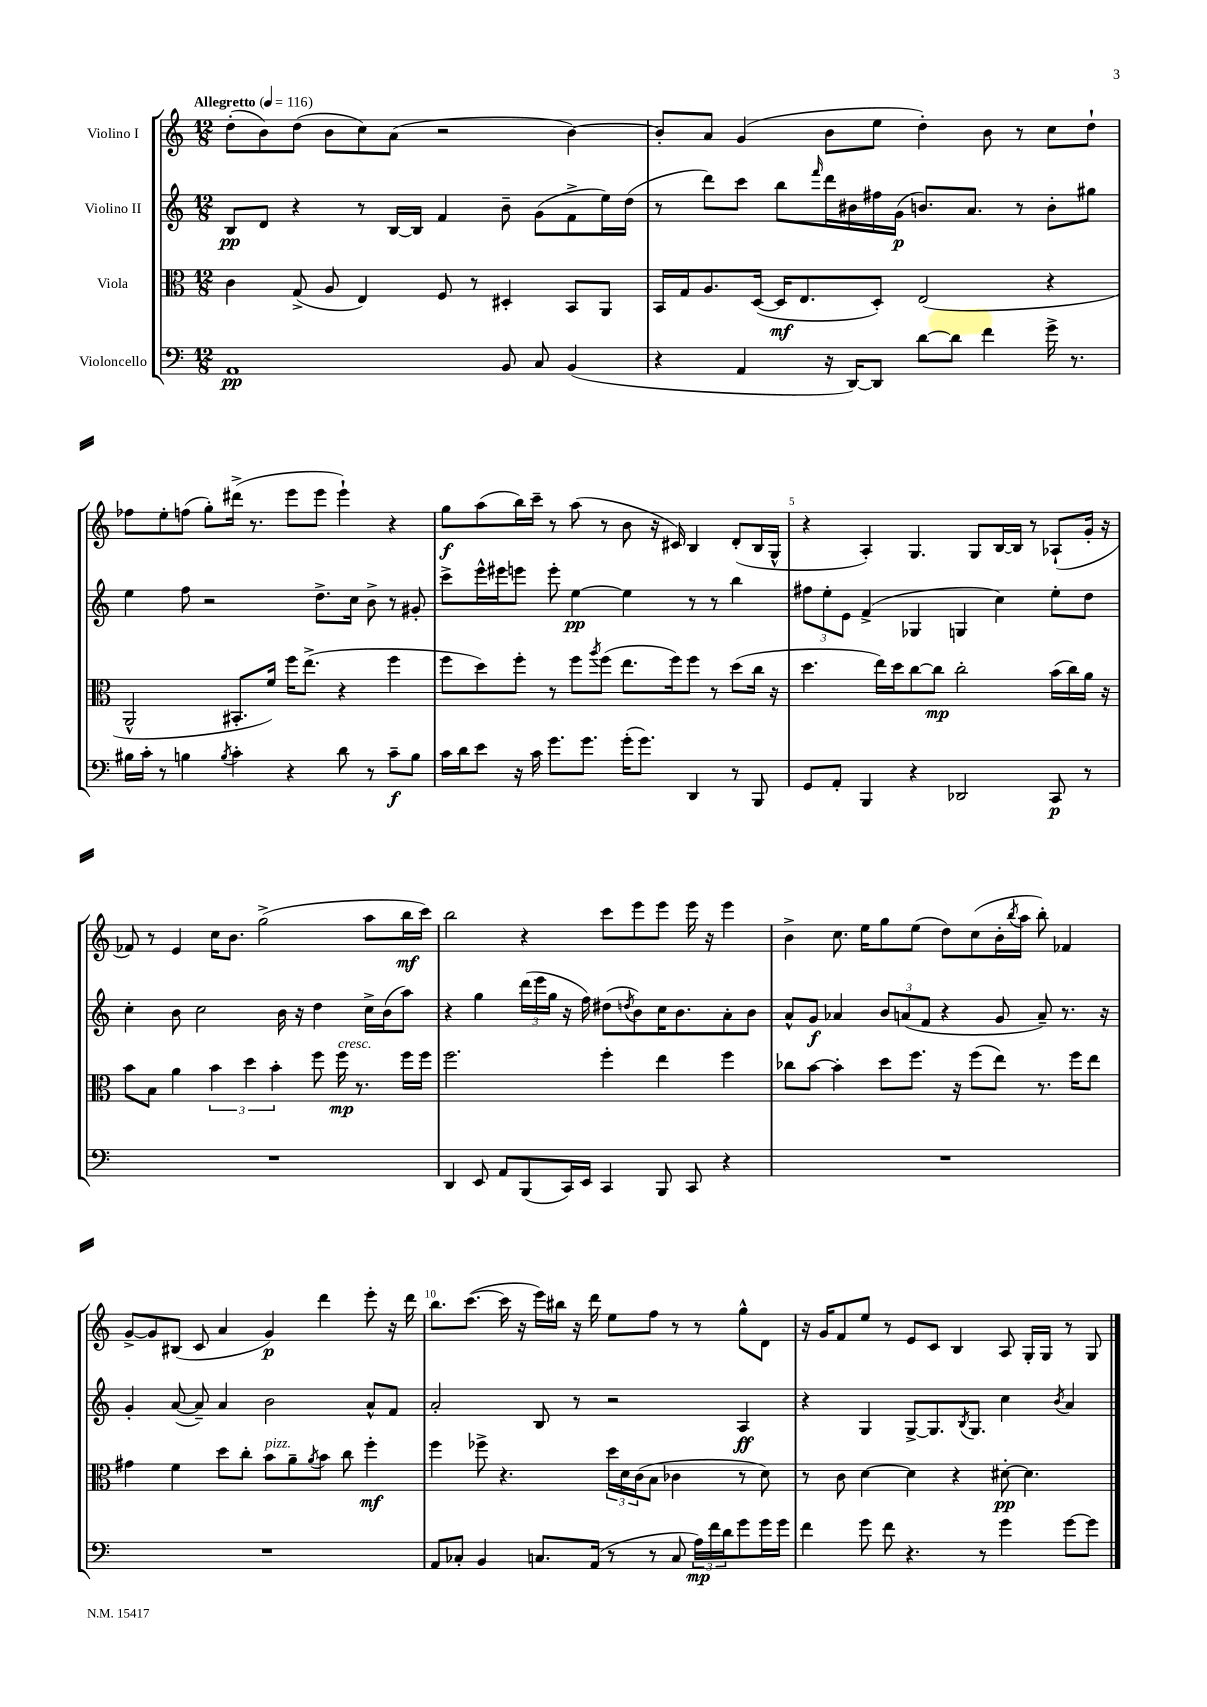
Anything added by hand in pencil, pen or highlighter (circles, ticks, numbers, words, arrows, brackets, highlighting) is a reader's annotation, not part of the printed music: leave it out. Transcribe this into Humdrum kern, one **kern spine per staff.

**kern	**kern	**kern	**kern
*staff4	*staff3	*staff2	*staff1
*clefF4	*clefC3	*clefG2	*clefG2
*k[]	*k[]	*k[]	*k[]
*M12/8	*M12/8	*M12/8	*M12/8
*MM116	*MM116	*MM116	*MM116
1AA	4c\	8B/L	(8dd'\L
.	.	8d/J	8b\)
.	(8G^/	4r	(8dd\J
.	8A/	.	8b\L
.	4E/)	8r	8cc\)
.	.	[16B/LL	(8a\J
.	.	16B/]JJ	.
.	8F/	4f/	2r
.	8r	.	.
8BB/	4D#'/	8b~\	.
8C/	.	(8g\L	.
(4BB/	8BB/L	8f^\	[4b\)
.	8AA/J	16ee\L)	.
.	.	(16dd\JJ	.
=	=	=	=
4r	16BB/LL	8r	8b'/]L
.	16G/J	.	.
.	8.A/	8ddd\L)	8a/J
4AA/	.	8ccc\J	(4g/
.	([16D/Jk	.	.
.	16D/]LK	8bb\L	.
.	8.E/	.	.
.	.	16qqfff/	.
16r	.	16ddd\L	8b\L
[16DD/LK)	.	16b#\	.
8DD/]J	8D'/J)	16ff#\	8ee\J
.	.	(16g\JJ	.
[8d\L	(2E/	8.b/L)	4dd'\)
8d\]J	.	.	.
.	.	8.a/J	.
4f\	.	.	8b\
.	.	8r	8r
16g^\	4r	8b'\L	8cc\L
8.r	.	.	.
.	.	8gg#\J	8dd`\J
=	=	=	=
16B#\LL	2AA^^/	4ee\	8ff-\L
16c'\JJ	.	.	.
8r	.	.	8ee'\
4B\	.	8ff\	(8ff\J
.	.	2r	8gg'\L)
8qB/	.	.	.
4c'\	8.BB#'/L	.	(16ddd#^\Jk
.	.	.	8.r
.	16f/Jk)	.	.
4r	16ff\LK	.	8eee\L
.	(8.ee^\J	.	.
.	.	8.dd^\L	8eee\J
8d\	4r	.	4eee`\)
.	.	16cc\Jk	.
8r	.	8b^\	.
8c~\L	4ff\	8r	4r
8B\J	.	8g#'/	.
=	=	=	=
16c\LL	8ff\L	8ccc^\L	8gg\L
16d\J	.	.	.
8e\J	8dd\)	16eee^^\L	(8aa\
.	.	16eee#\J	.
16r	8ff'\J	8eee\J	16bb\L)
16c\	.	.	16ccc~\JJ
8.g\L	8r	8eee'\	8r
.	8ff\L	[4ee\	(8aa\
8.g\J	.	.	.
.	8qaa/	.	.
.	(8ff\J	.	8r
(16g'\LK	8.ee\L	4ee\]	8b\
8.g\J)	.	.	.
.	.	.	16r
.	16ff\k)	.	16c#/)
4DD/	8ff\J	8r	4B/
.	8r	8r	.
8r	(8dd\L	4bb\	(8d'/L
8BBB/	16cc\Jk	.	16B/L
.	16r	.	16G^^/JJ
=	=	=	=
8GG/L	4.dd\	12ff#\L	4r
.	.	12ee'\	.
8AA'/J	.	.	.
.	.	12e\J	.
4BBB/	.	(4f^/	4A'/)
.	16ee\LL)	.	.
.	16dd\J	.	.
4r	[8cc\	4G-/	4.G/
.	8cc\]J	.	.
2DD-/	2cc'\	4G/	.
.	.	.	8G/L
.	.	4cc\)	[16B/L
.	.	.	16B/]JJ
.	.	.	8r
8CC/	(16b\LL	8ee'\L	(8A-`/L
.	16cc\)	.	.
8r	16a\JJ	8dd\J	16g'/Jk
.	16r	.	16r
=	=	=	=
1.r	8b\L	4cc'\	8f-/)
.	8B\J	.	8r
.	4a\	8b\	4e/
.	.	2cc\	.
.	6b\	.	16cc\LK
.	.	.	8.b\J
.	6dd\	.	.
.	.	.	(2gg^\
.	6b'\	.	.
.	.	16b\	.
.	.	16r	.
.	8ff\	4dd\	.
.	16ff\	.	.
.	8.r	.	.
.	.	16cc^\LL	8aa\L
.	.	(16b\J	.
.	16ff\LL	8aa\J)	16bb\L
.	16ff\JJ	.	16ccc\JJ)
=	=	=	=
4DD/	2.ff\	4r	2bb\
8EE/	.	4gg\	.
8AA/L	.	.	.
(8BBB/	.	(24ddd\LL	4r
.	.	24eee\	.
.	.	24gg\JJ	.
16CC/L)	.	16r	.
16EE/JJ	.	16ff\)	.
4CC/	4ff'\	(8dd#\L	8ccc\L
.	.	8qdd/	.
.	.	8b\)	8eee\
8BBB/	4ee\	16cc\K	8eee\J
.	.	8.b\	.
8CC/	.	.	16eee\
.	.	.	16r
4r	4ff\	8a'\	4eee\
.	.	8b\J	.
=	=	=	=
1.r	8cc-\L	8a^^/L	4b^\
.	[8b\J	8g/J	.
.	4b'\]	4a-/	8.cc\
.	.	.	16ee\LK
.	8dd\L	12b/L	8gg\
.	.	(12a/	.
.	8.ff\J	.	(8ee\J
.	.	12f/J	.
.	.	4r	8dd\L)
.	16r	.	.
.	(8ff\L	.	(8cc\
.	8ee\J)	8g/	16b'\L
.	.	.	8qbb/
.	.	.	16aa\JJ
.	8.r	8a~/)	8bb'\)
.	.	8.r	4f-/
.	16ff\LK	.	.
.	8ee\J	.	.
.	.	16r	.
=	=	=	=
1.r	4g#\	4g'/	[8g^/L
.	.	.	8g/]
.	4f\	([8a/	(8B#/J
.	.	8a~/])	8c/
.	8dd\L	4a/	4a/
.	8cc'\J	.	.
.	8b\L	2b\	4g/)
.	8a~\	.	.
.	8qa/	.	.
.	8b\J	.	4ddd\
.	8cc\	.	.
.	4ff'\	8a^^/L	8eee'\
.	.	8f/J	16r
.	.	.	16ddd\
=	=	=	=
8AA/L	4ff\	2a'/	8.bb\L
8C-'/J	.	.	.
.	.	.	([8.ccc\J
4BB/	8ff-^\	.	.
.	4.r	.	16ccc\]
.	.	.	16r
8.C/L	.	8B/	16eee\LL)
.	.	.	16bb#\JJ
.	.	8r	16r
(16AA/Jk	.	.	16ddd\
8r	24dd\LL	2r	8ee\L
.	24d\	.	.
.	(24c\J	.	.
8r	8B\J	.	8ff\J
8C/	4c-\	.	8r
24A\LL)	.	.	8r
24f\	.	.	.
24d\J	.	.	.
8g\	8r	4A/	8gg^^\L
16g\L	8d\)	.	8d\J
16g\JJ	.	.	.
=	=	=	=
4f\	8r	4r	16r
.	.	.	16g/LK
.	8c\	.	8f/
8g\	[4d\	4G/	8ee/J
8f\	.	.	8r
4.r	4d\]	[8G^/L	8e/L
.	.	8.G/]	8c/J
.	4r	.	4B/
.	.	8qB/	.
.	.	8.G/J	.
8r	.	.	.
4g\	[8d#'\	4cc\	8A/
.	4.d#\]	.	16G'/LL
.	.	.	16G/JJ
.	.	8qb/	.
[8g\L	.	4a/	8r
8g\]J	.	.	8G/
==	==	==	==
*-	*-	*-	*-
